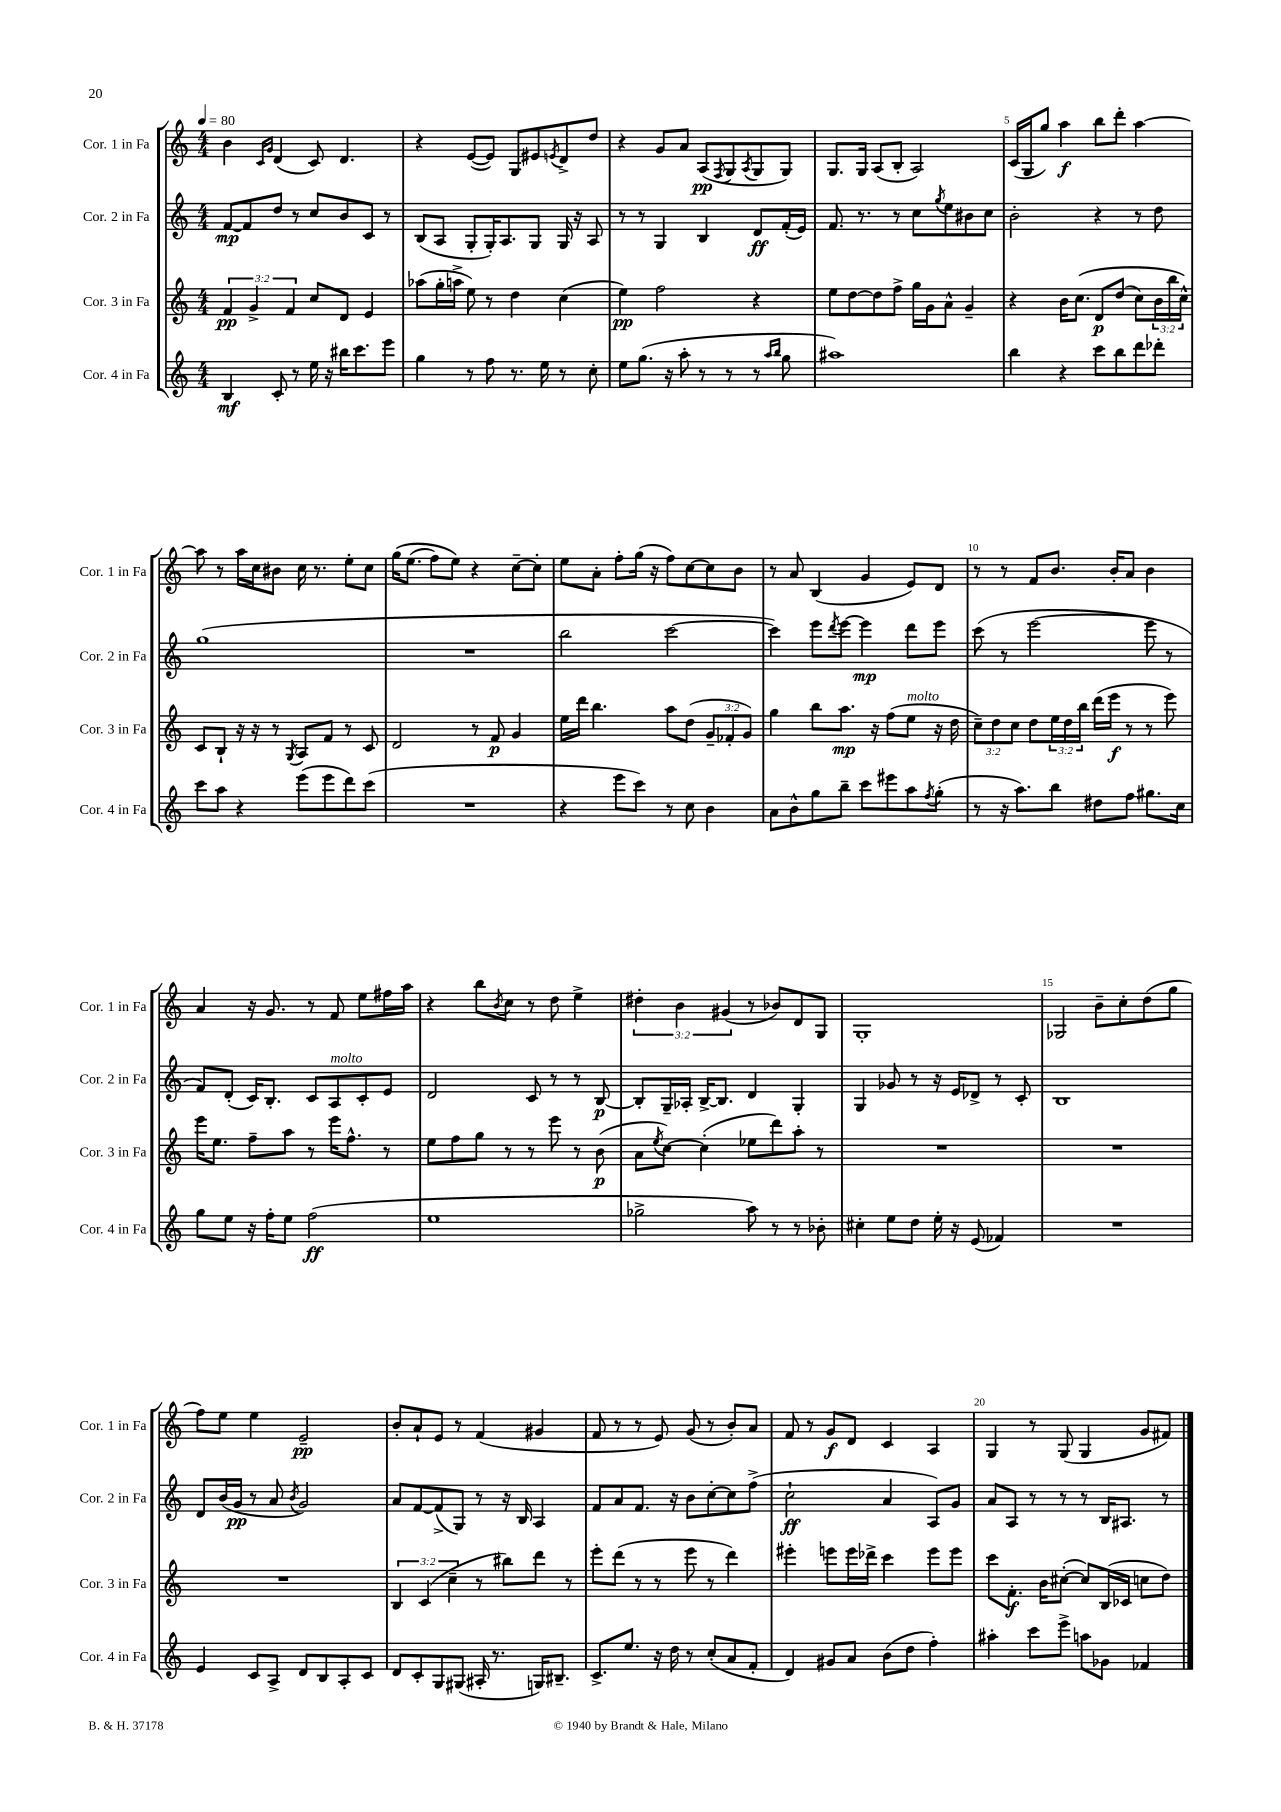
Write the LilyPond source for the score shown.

<<
\new StaffGroup <<
\new Staff = "s0" \with { instrumentName = "Cor. 1 in Fa" shortInstrumentName = "Cor. 1 in Fa" } {
    \clef treble \key c \major \numericTimeSignature \time 4/4 \override Staff.TupletNumber.text = #tuplet-number::calc-fraction-text \tempo 4 = 80
    b'4 \grace { c'16 g'16 } d'4( c'8) d'4. |
    r4 e'8~( e'8) g8 eis'8 \acciaccatura { e'8 } d'8-> d''8 |
    r4 g'8 a'8 a8\pp( \acciaccatura { f8 } g8 \acciaccatura { a8 } g8 g8) |
    g8. g16 a8( b8-. a2) |
    c'16( g16 g''8) a''4\f b''8 d'''8-. a''4~ |
    a''8 r8 a''16 c''16 bis'8 c''16 r8. e''8-. c''8 |
    g''16\( e''8.( f''8) e''8\) r4 c''8~-- c''8-. |
    e''8 a'8-. f''8-. g''16( r16 f''8) c''8~ c''8 b'8 |
    r8 a'8 b4( g'4 e'8) d'8 |
    r8 r8 f'8 b'8. b'16-. a'8 b'4 |
    a'4 r16 g'8. r8 f'8 e''8 fis''16 a''16 |
    r4 b''8 \acciaccatura { b'8 } c''8 r8 d''8 e''4-> |
    \tuplet 3/2 { dis''4-. b'4 gis'4( } r8 bes'8) d'8 g8 |
    g1-. |
    ges2 b'8-- c''8-. d''8( g''8 |
    f''8) e''8 e''4 e'2--\pp |
    b'8-. a'8-! e'8 r8 f'4( gis'4 |
    f'8 r8 r8 e'8) g'8( r8 b'8-.) a'8 |
    f'8 r8 g'8\f d'8 c'4 a4 |
    g4 r8 g8( g4 g'8 fis'8) \bar "|." |
}
\new Staff = "s1" \with { instrumentName = "Cor. 2 in Fa" shortInstrumentName = "Cor. 2 in Fa" } {
    \clef treble \key c \major \numericTimeSignature \time 4/4
    f'8~\mp f'8 d''8 r8 c''8 b'8 c'8 r8 |
    b8( a8 g8-. g16-.) a8. g8 g16 r16 a8 |
    r8 r8 g4 b4 d'8\ff f'16-.( e'16) |
    f'8. r8. r8 c''8 \acciaccatura { g''8 } e''8 bis'8 c''8 |
    b'2-. r4 r8 d''8 |
    g''1( |
    R1 |
    b''2 c'''2~ |
    c'''4) e'''8 \acciaccatura { d'''8 } e'''8~ e'''4\mp d'''8 e'''8 |
    c'''8( r8 e'''2~ e'''8 r8 |
    f'8) d'8-.( c'16) b8.-. c'8 a8^\markup { \italic "molto" } c'8-. e'8 |
    d'2 c'8 r8 r8 b8~\p |
    b8-. g16-- aes16-. b16~-> b8. d'4 g4-. |
    g4 ges'8 r8 r16 e'16 des'8-> r8 c'8-. |
    b1 |
    d'8 b'16( g'16\pp r8 a'8 \acciaccatura { b'8 } g'2) |
    a'8 f'8~ f'8->( g8) r8 r16 b16 a4 |
    f'8 a'8 f'8. r16 b'8 c''8~-. c''8 f''8->( |
    c''2-!\ff a'4 a8) g'8 |
    a'8 a8 r8 r8 r8 b16 ais8. r8 \bar "|." |
}
\new Staff = "s2" \with { instrumentName = "Cor. 3 in Fa" shortInstrumentName = "Cor. 3 in Fa" } {
    \clef treble \key c \major \numericTimeSignature \time 4/4 \override Staff.TupletNumber.text = #tuplet-number::calc-fraction-text
    \tuplet 3/2 { f'4\pp g'4-> f'4 } c''8 d'8 e'4 |
    aes''8( g''16-. a''16-> e''8) r8 d''4 c''4( |
    e''4\pp) f''2 r4 |
    e''8 d''8~ d''8 f''8-> g''16 g'16 a'8-^ g'4-- |
    r4 b'16 c''8.\( d'8\p d''8( c''8) \tuplet 3/2 { b'16 b''16 c''16-^\) } |
    c'8 b8-! r16 r16 r8 \acciaccatura { g8 } a8 f'8 r8 c'8 |
    d'2 r8 f'8\p g'4 |
    e''16 d'''16 b''4. a''8 d''8( \tuplet 3/2 { g'8-- fes'8-. g'8) } |
    g''4 b''8 a''8.\mp r16 f''8( e''8^\markup { \italic "molto" } r16 d''16 |
    \tuplet 3/2 { c''8--) d''8 c''8 } d''8 \tuplet 3/2 { e''16 d''16 b''16 } d'''16( e'''16\f r8 r8 e'''8) |
    e'''16 e''8. f''8-- a''8 r8 e'''16 f''8.-^ r8 |
    e''8 f''8 g''8 r8 r8 e'''8 r8 b'8\p( |
    a'8 \acciaccatura { e''8 } c''8~) c''4-.( ees''8 d'''8) a''8-. r8 |
    R1 |
    R1 |
    R1 |
    \tuplet 3/2 { b4 c'4( c''4-- } r8 bis''8) d'''8 r8 |
    e'''8-. d'''8( r8 r8 e'''8 r8 d'''4) |
    eis'''4-. e'''8 e'''16 des'''16-> c'''4 e'''8 e'''8 |
    c'''8 f'8.-.\f b'16 cis''8~-.( cis''8) b16( ces'16 c''8 d''8) \bar "|." |
}
\new Staff = "s3" \with { instrumentName = "Cor. 4 in Fa" shortInstrumentName = "Cor. 4 in Fa" } {
    \clef treble \key c \major \numericTimeSignature \time 4/4
    b4\mf c'8-. r8 e''16 r16 bis''16 c'''8. e'''8 |
    g''4 r8 f''8 r8. e''16 r8 c''8-. |
    e''8 g''8.( r16 a''8-. r8 r8 r8 \grace { a''16 b''16 } g''8 |
    ais''1) |
    b''4 r4 c'''8 b''8 d'''8 des'''8-. |
    c'''8 a''8 r4 e'''8( e'''8 d'''8) c'''8( |
    R1 |
    r4 e'''8 c'''8) r8 c''8 b'4 |
    a'8 b'8-^ g''8 b''8-- c'''8 eis'''8 a''8 \acciaccatura { f''8 } g''8-.( |
    r8 r16 a''8.) b''8 dis''8 f''8 gis''8. c''16 |
    g''8 e''8 r16 f''16-. e''8 f''2\ff( |
    e''1 |
    ges''2-> a''8) r8 r8 bes'8-. |
    cis''4-. e''8 d''8 e''16-. r16 e'8( fes'4) |
    R1 |
    e'4 c'8 a8-> d'8 b8 a8-. c'8 |
    d'8 c'8-. g8 gis8( ais16-. r8. g16) bis8.-- |
    c'8.-> e''8. r16 d''16 r8 c''8-.( a'8 f'8-. |
    d'4) gis'8 a'8 b'8( d''8 f''4-.) |
    ais''4-. c'''8 e'''8-> a''8 ges'8 fes'4 \bar "|." |
}
>>
>>
\layout { \context { \Score \override BarNumber.break-visibility = ##(#f #t #t) barNumberVisibility = #(every-nth-bar-number-visible 5) } }
